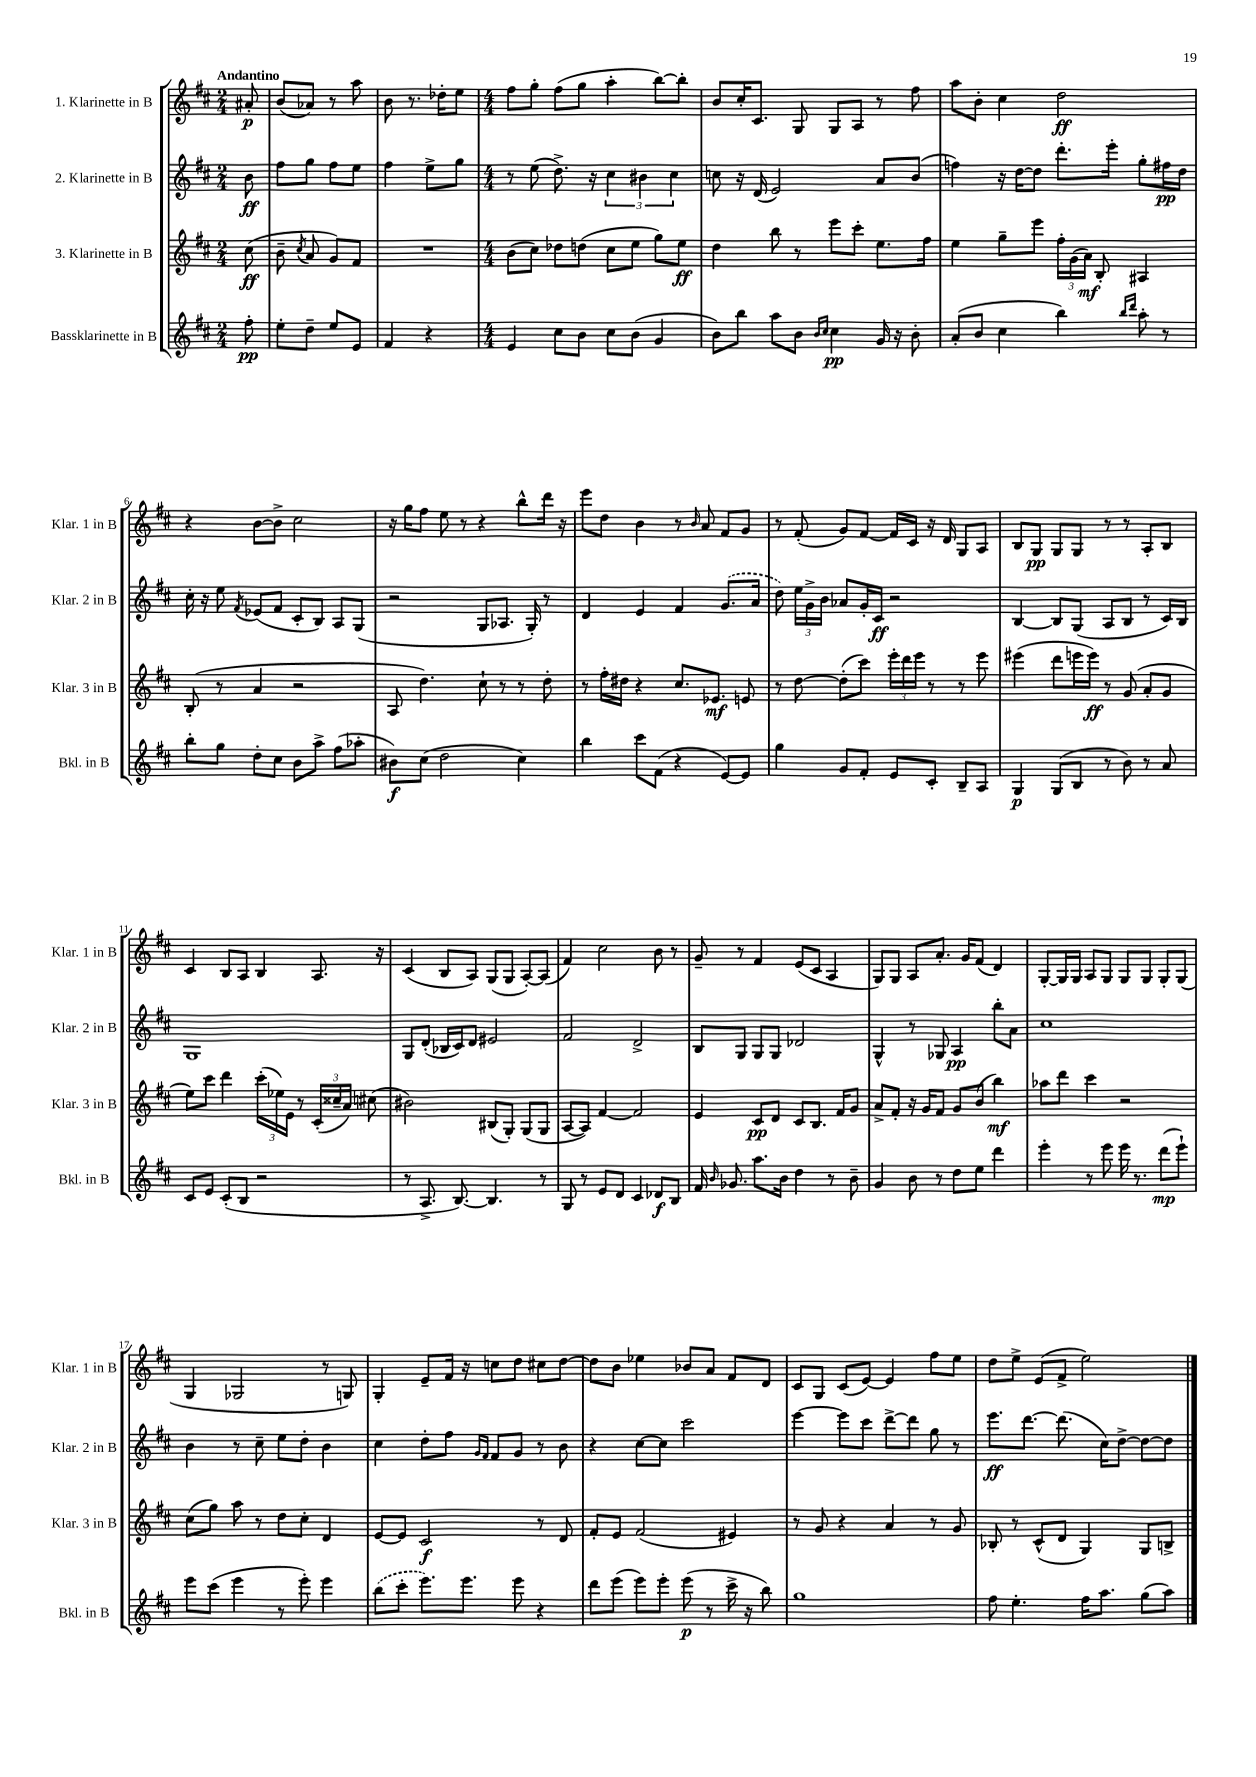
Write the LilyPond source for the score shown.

<<
\new StaffGroup <<
\new Staff = "s0" \with { instrumentName = "1. Klarinette in B" shortInstrumentName = "Klar. 1 in B" } {
    \clef treble \key d \major \numericTimeSignature \time 2/4 \partial 8 \tempo "Andantino"
    \autoBeamOff ais'8-.\p |
    b'8[( aes'8]) r8 a''8 |
    b'8 r8. des''16[-. e''8] |
    \numericTimeSignature \time 4/4 fis''8[ g''8]-. fis''8[( g''8] a''4-. b''8[~) b''8]-. |
    b'8[ cis''16-. cis'8.] g8 g8[ a8] r8 fis''8 |
    a''8[ b'8]-. cis''4 d''2\ff |
    r4 b'8[~ b'8]-> cis''2 |
    r16 g''16[ fis''8] e''8 r8 r4 b''8[-^ d'''16] r16 |
    e'''8[ d''8] b'4 r8 \grace { b'16 } a'8 fis'8[ g'8] |
    r8 fis'8-.( g'8[) fis'8]~ fis'16[ cis'16] r16 d'16 g8[ a8] |
    b8[ g8]\pp g8[ g8] r8 r8 a8[-. b8] |
    cis'4 b8[ a8] b4 a8. r16 |
    cis'4( b8[ a8]) g8[( g8] a8[~-.) a8]( |
    fis'4) cis''2 b'8 r8 |
    g'8-- r8 fis'4 e'8[( cis'8] a4 |
    g8[) g8] a8[ a'8.]-. g'16[ fis'8]( d'4) |
    g8[~-. g16 g16] a8[ g8] g8[ g8] g8[-. g8]( |
    g4 ges2 r8 g8) |
    g4-. e'8[-- fis'16] r16 c''8[ d''8] cis''8[ d''8]~ |
    d''8[ b'8] ees''4 bes'8[ a'8] fis'8[ d'8] |
    cis'8[ g8] cis'8[( e'8]~) e'4 fis''8[ e''8] |
    d''8[ e''8]-> e'8[( fis'8]-> e''2) \bar "|." |
}
\new Staff = "s1" \with { instrumentName = "2. Klarinette in B" shortInstrumentName = "Klar. 2 in B" } {
    \clef treble \key d \major \numericTimeSignature \time 2/4 \partial 8
    \autoBeamOff b'8\ff |
    fis''8[ g''8] fis''8[ e''8] |
    fis''4 e''8[-> g''8] |
    \numericTimeSignature \time 4/4 r8 e''8( d''8.->) r16 \tuplet 3/2 { cis''4 bis'4 cis''4 } |
    c''8 r16 d'16( e'2) a'8[ b'8]( |
    f''4) r16 d''16[~ d''8] d'''8.[-. e'''16]-. g''8[-. fis''16\pp d''16] |
    cis''16-. r16 e''8 \acciaccatura { fis'8 } ees'8[( fis'8] cis'8[-. b8]) a8[ g8]( |
    r2 g8[ aes8.] g16-.) r8 |
    d'4 e'4 fis'4 \once \slurDashed g'8.[( a'16] |
    d''8) \tuplet 3/2 { e''16[ g'16-> b'16] } aes'8[ g'16-. cis'16]\ff r2 |
    b4~ b8[ g8]( a8[ b8] r8 cis'16[) b16] |
    g1 |
    g8[ d'8]-.( bes16[ cis'16) d'8] eis'2 |
    fis'2 d'2-> |
    b8[ g8] g8[ g8] des'2 |
    g4-^ r8 ges8 a4\pp b''8[-. a'8] |
    cis''1 |
    b'4 r8 cis''8-- e''8[ d''8]-. b'4 |
    cis''4 d''8[-. fis''8] \grace { g'16[ fis'16] } fis'8[ g'8] r8 b'8 |
    r4 cis''8[~ cis''8] cis'''2 |
    e'''4~ e'''8[ cis'''8] d'''8[~-> d'''8] g''8 r8 |
    e'''8.[\ff d'''8.]~ d'''8.( cis''16[) d''8]~-> d''8[~ d''8] \bar "|." |
}
\new Staff = "s2" \with { instrumentName = "3. Klarinette in B" shortInstrumentName = "Klar. 3 in B" } {
    \clef treble \key d \major \numericTimeSignature \time 2/4 \partial 8
    \autoBeamOff cis''8\ff( |
    b'8-- \acciaccatura { cis''8 } a'8 g'8[) fis'8] |
    R2 |
    \numericTimeSignature \time 4/4 b'8[( cis''8]) des''8[ d''8]( cis''8[ e''8] g''8[) e''8]\ff |
    d''4 b''8 r8 e'''8[ cis'''8]-. e''8.[ fis''16] |
    e''4 g''8[-- e'''8] \tuplet 3/2 { fis''16[-. g'16( a'16]\mf) } b8-. ais4 |
    b8-.( r8 a'4 r2 |
    a8 d''4.) cis''8-! r8 r8 d''8-. |
    r8 fis''16[-. dis''16] r4 cis''8.[ ees'8.]\mf e'8 |
    r8 d''8~ d''8[-.( cis'''8]) \tuplet 3/2 { e'''16[-. d'''16 e'''16] } r8 r8 e'''8 |
    eis'''4( d'''8[ e'''16 e'''16]\ff) r8 g'8( a'8[-. g'8] |
    e''8[) cis'''8] d'''4 \tuplet 3/2 { cis'''16[-.( ees''16) e'16] } r8 \tuplet 3/2 { cis'16[-.( cisis''16-- a'16]) } cis''8( |
    bis'2) bis8[( g8]-.) g8[( g8] |
    a8[~ a8]) fis'4~ fis'2 |
    e'4 cis'8[\pp d'8] cis'8[ b8.] fis'16[ g'8] |
    a'8[-> fis'8]-. r16 g'16[ fis'8] g'8[ b'8]( b''4\mf) |
    aes''8[ d'''8] cis'''4 r2 |
    cis''8[( g''8]) a''8 r8 d''8[ cis''8]-. d'4 |
    e'8[~ e'8] cis'2\f r8 d'8 |
    fis'8[-. e'8] fis'2( eis'4) |
    r8 g'8 r4 a'4 r8 g'8 |
    bes8-. r8 cis'8[-^( d'8] g4) g8[ b8]-> \bar "|." |
}
\new Staff = "s3" \with { instrumentName = "Bassklarinette in B" shortInstrumentName = "Bkl. in B" } {
    \clef treble \key d \major \numericTimeSignature \time 2/4 \partial 8
    \autoBeamOff fis''8-.\pp |
    e''8[-. d''8]-- e''8[ e'8] |
    fis'4 r4 |
    \numericTimeSignature \time 4/4 e'4 cis''8[ b'8] cis''8[ b'8]( g'4 |
    b'8[) b''8] a''8[ b'8] \grace { b'16[ cis''16] } cis''4\pp g'16 r16 b'8-. |
    a'8[-.( b'8] cis''4 b''4) \grace { b''16[ d'''16] } a''8-. r8 |
    b''8[-. g''8] d''8[-. cis''8] b'8[ a''8]-> fis''8[( aes''8]-. |
    bis'8[\f) cis''8]( d''2 cis''4) |
    b''4 cis'''8[ fis'8]( r4 e'8[~) e'8] |
    g''4 g'8[ fis'8]-. e'8[ cis'8]-. b8[-- a8] |
    g4\p g8[( b8] r8 b'8) r8 a'8 |
    cis'8[ e'8] cis'8[-.( b8] r2 |
    r8 a8.-> b8.~) b4. r8 |
    g8 r8 e'8[ d'8] cis'4 des'8[\f b8] |
    fis'16 \grace { b'16 } ges'8. a''8.[ b'16] d''4 r8 b'8-- |
    g'4 b'8 r8 d''8[ e''8] d'''4 |
    e'''4-. r8 e'''8 e'''16 r8. d'''8[\mp( e'''8]-!) |
    e'''8[ cis'''8]( e'''4 r8 e'''8-.) e'''4 |
    \once \slurDashed b''8[( cis'''8]-. e'''8.[) e'''8.] e'''8 r4 |
    d'''8[ e'''8]( e'''8[) e'''8]-. e'''8\p( r8 cis'''16-> r16 b''8) |
    g''1 |
    fis''8 e''4.-. fis''16[ a''8.] g''8[( a''8]) \bar "|." |
}
>>
>>
